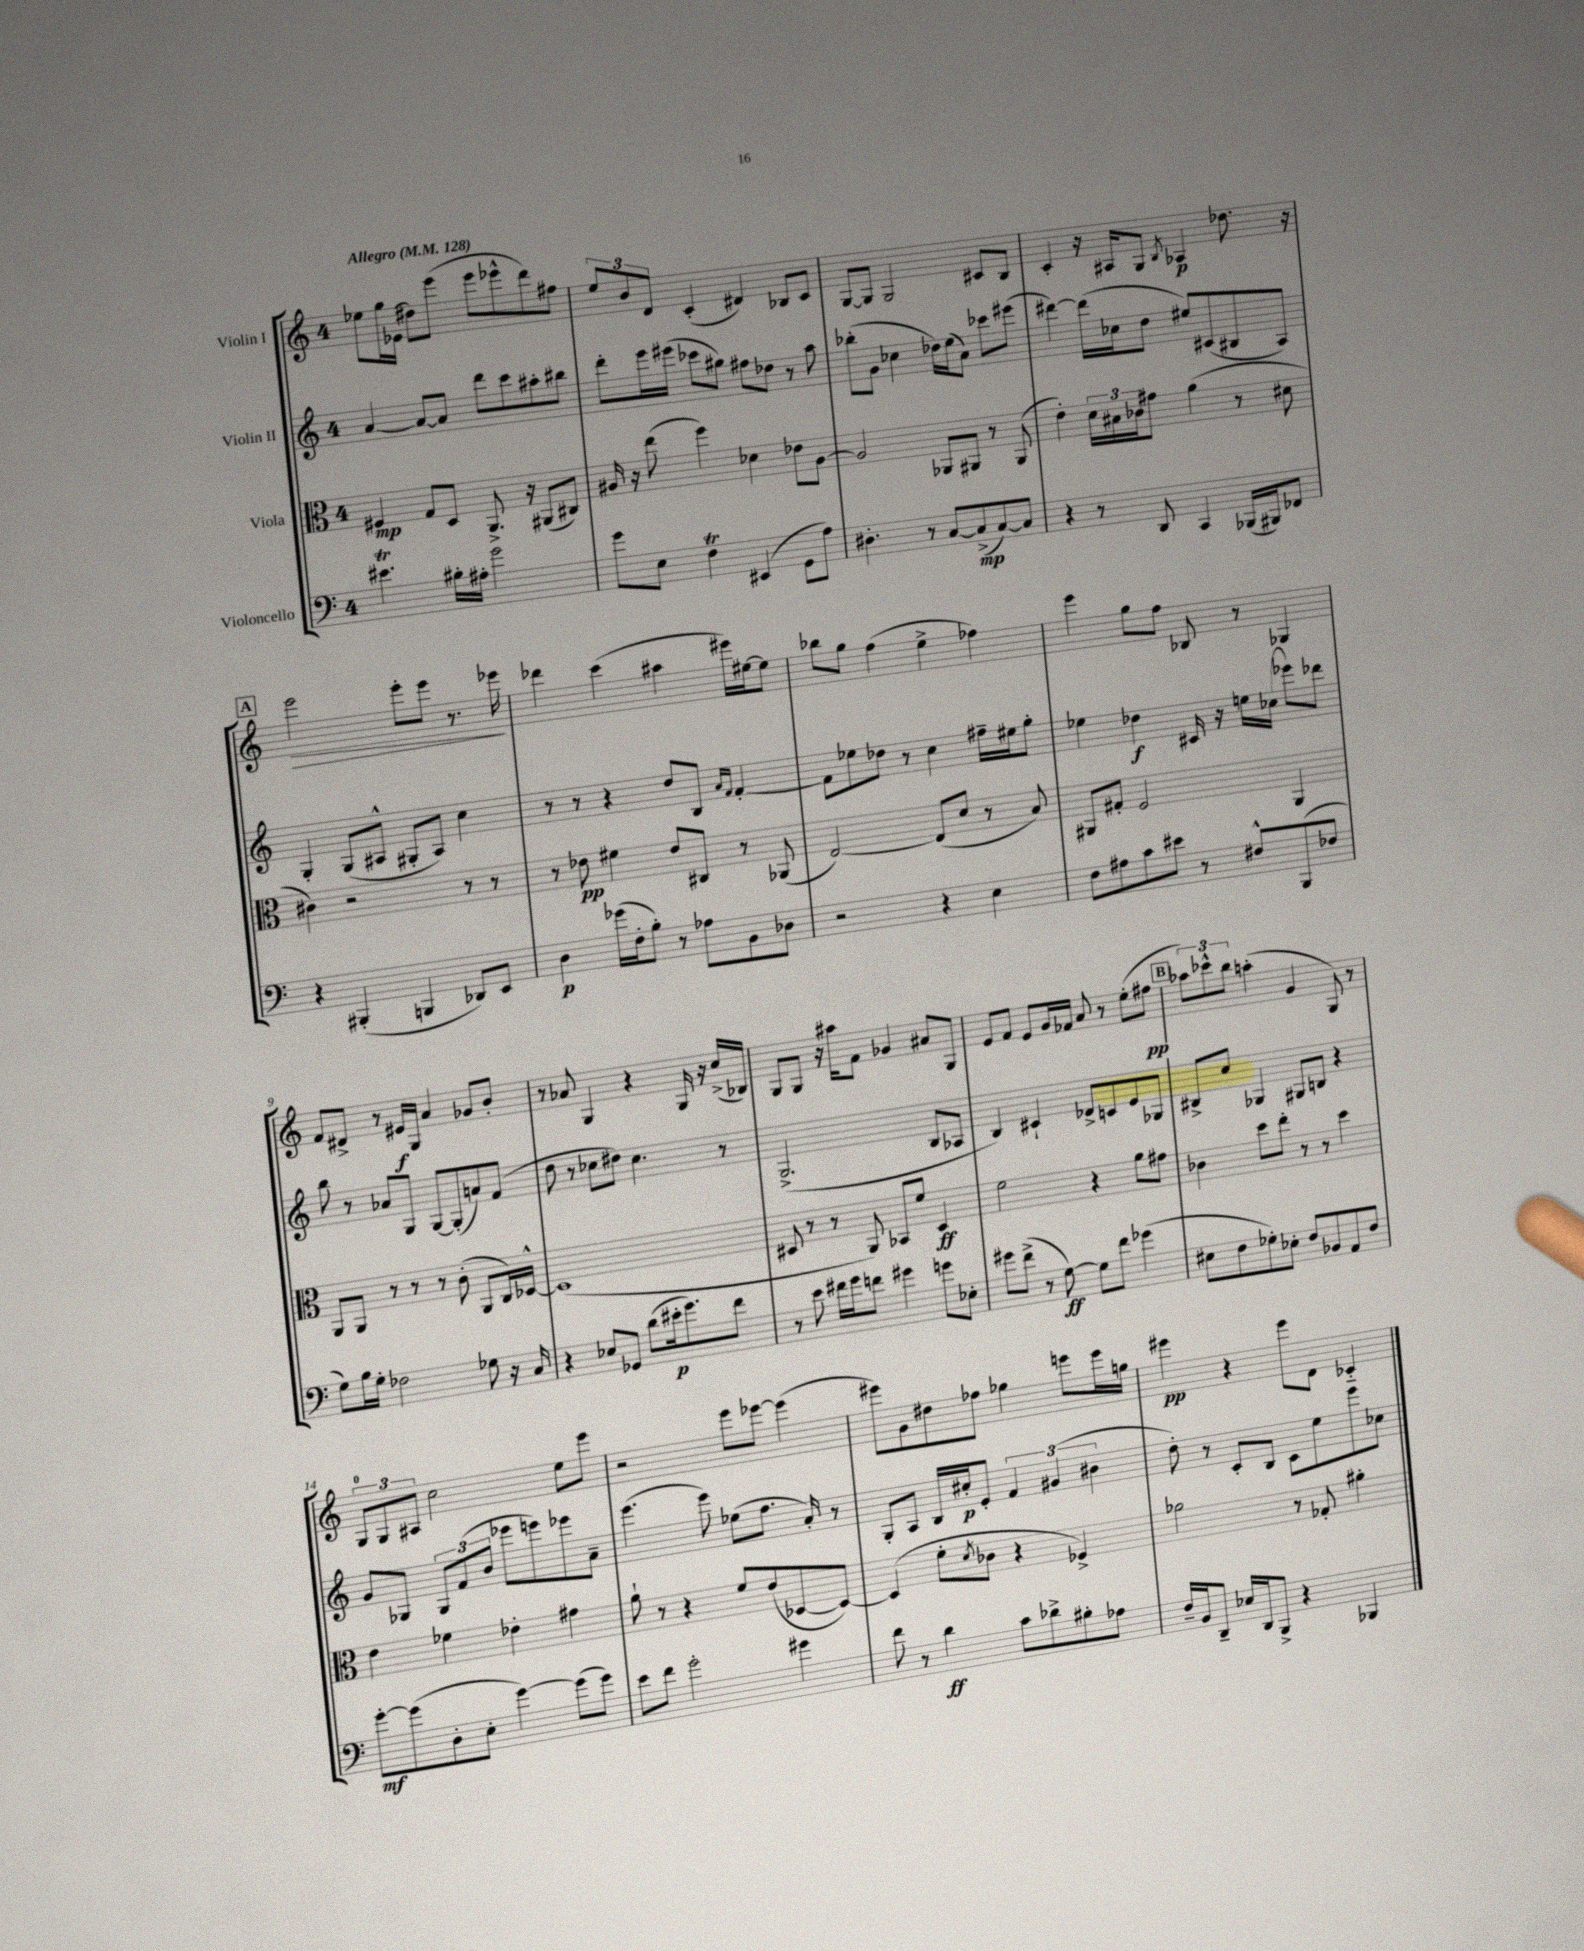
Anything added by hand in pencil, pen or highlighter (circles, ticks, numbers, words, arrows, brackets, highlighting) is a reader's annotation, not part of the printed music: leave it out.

**kern	**kern	**kern	**kern
*staff4	*staff3	*staff2	*staff1
*clefF4	*clefC3	*clefG2	*clefG2
*k[]	*k[]	*k[]	*k[]
*M4/4	*M4/4	*M4/4	*M4/4
*MM128	*MM128	*MM128	*MM128
4.e#	4F#	[4a	8ee-
.	.	.	16gg
.	.	.	(16e-
.	8G	8a_	8dd#)
16B#'	8D	8a]	(8eee
16A#'	.	.	.
2g	8.AA^	8ddd	8eee
.	.	8ccc	8eee-^^
.	16r	.	.
.	(8AA#	8aa#'	8ddd)
.	8C#)	8bb#	8ff#
=	=	=	=
8g	16A#	8ddd'	12ee
.	16r	.	.
.	.	.	12b
8E	(8ee	16eee	.
.	.	.	12d
.	.	(16eee#	.
4F	4ff)	8ccc-	(4c'
.	.	8gg#)	.
(4EE#	4d-	8ff#	4d#)
.	.	8dd-	.
8GG	8e-	8r	8B-
8A)	[8A#	8aa	8c
=	=	=	=
4.D#'	2A#]	(8bb-'	[8G
.	.	8g	8G]
.	.	4cc-	2G
8r	.	.	.
[8C	8AA-	16dd-)	.
.	.	(16ee	.
(8C^]	8AA#	8a)	.
[8C)	8r	8ccc-	8c#
8C]	(8AA#	(8eee#	8B
=	=	=	=
4r	4e')	[4ddd#)	4c'
8r	24d	(16ddd#]	16r
.	24B#	.	.
.	.	16cc-	16A#
.	24c-	.	.
8DD	8g#	8dd	8G
.	.	.	8qB
4CC	(4a	8ee#)	4A-
.	.	(8c#	.
(16BBB-	8r	8B#	8.dd-
16BBB#)	.	.	.
8FF-	8d#	8A)	.
.	.	.	16r
=	=	=	=
4r	4c#)	4G'	2eee
(4BBB#'	2r	(8G	.
.	.	8A#^^	.
4BBB	.	8G#'	8eee'
.	.	8A#)	8eee
8DD-)	8r	4cc	8.r
8EE	8r	.	.
.	.	.	16eee-
=	=	=	=
4D	8r	8r	4ddd-
.	8e-	8r	.
(16g-	4f#	4r	(4ccc
16F'	.	.	.
8B')	.	.	.
8r	8e-	8dd	4aa#
8A-	8C#	8B	.
.	.	16qqa	.
.	.	16qqf	.
8BB	8r	[4f'	16eee#)
.	.	.	[16ee#
8D-	(8AA-	.	8ee#]
=	=	=	=
2r	[2E)	8f]	8bb-
.	.	8ee-	8gg
.	.	8dd-	(4ff
.	.	8r	.
4r	(8E]	4cc	4ee^
.	8d	.	.
4E	8r	16ff#~	4ff-)
.	.	16ee#	.
.	8B)	8gg'	.
=	=	=	=
8F	8AA#	4ee-	4eee
8A#	8G#'	.	.
8c	2F	4dd-	8gg
8e#	.	.	8ff
8r	.	16c#	8B-
.	.	16r	.
8F#^^	.	16ee	8r
.	.	(16cc-	.
(8BBB	4AA#	8eee-)	4G-
8F-	.	8ddd-	.
=	=	=	=
8G)	8AA	8bb	8f
16B	8AA	8r	8d#^
16G'	.	.	.
2F-	8r	8a-	8r
.	8r	8G	16e#
.	.	.	16G
.	8r	[8G	4a
.	(8c'	(8G']	.
8G-	8AA	8a)	8g-
16r	16C)	(8f	8b'
16C	[16D-^^	.	.
=	=	=	=
4r	(1D-]	8dd	8r
.	.	8r	8a-
8E-	.	8cc-	4G
8GG-	.	8dd#)	.
(8d	.	4.cc-	4r
16e#'	.	.	.
8.g)	.	.	.
.	.	.	16G
.	.	.	16r
8f	.	8r	(16cc^
.	.	.	16B-)
=	=	=	=
8r	8D#	(2.G^	8G
8e	8r	.	8G
16f#	8r	.	16r
16g	.	.	16aa#
8f	8AA)	.	8f
4g#	8BB-	.	4g-
.	8f	.	.
8g	4D#	8B	8a#
8E-'	.	8A-	8G
=	=	=	=
8g#	2f	4B)	8e
(8f^	.	.	8f
8r	.	4c#`	8e
[8G)	.	.	16g
.	.	.	16f-
8G]	4r	8d-^	8a
8f	.	8c	8r
(4g-	8a	8e	(8ee'
.	8g#	8G-	8ff#
=	=	=	=
8E#	4c-	8B#^	12aa-)
.	.	.	12ccc-^^
8F	.	8cc	.
.	.	.	12bb
8G-')	8dd	4G-	(4aa'
8E-'	8ee'	.	.
8F	8r	8G#	4g
8BB-	8r	8B	.
8AA	4dd	4r	8G)
8F	.	.	8r
=	=	=	=
[8g'	4e	8g	12G
.	.	.	12G
(8g]	.	8G-	.
.	.	.	12A#
8D'	4f-	12G-	2cc
.	.	(12f	.
8E'	.	.	.
.	.	12b	.
[4g)	4e-'	8eee-	.
.	.	8eee)	.
(8g]	4g#	8eee-	8ee
8g)	.	8a~	8eee
=	=	=	=
8e	8a`	(4.eee	2r
8f	8r	.	.
2g'	4r	.	.
.	.	8eee)	.
.	8f	(8ee-	8eee
.	(8e	8.ff	[8eee-
4g#	[8D-	.	(4eee-]
.	.	16a')	.
.	8D-_)	8r	.
=	=	=	=
8f	(4D-]	8G'	8eee#)
8r	.	8A	8g
4d	8f'	16B	8dd#
.	.	16cc#'	.
.	8qd	.	.
.	8c-	8e'	8ff-
8c	4r	6f	4gg-
8d-^	.	.	.
.	.	(6g#	.
8B#'	4F-^)	.	8eee
.	.	6b#	.
8A-	.	.	16eee
.	.	.	16gg
=	=	=	=
16F~	2a-	8dd')	4eee#
16BB	.	.	.
8DD~	.	8r	.
16E-	.	8c'	4r
16DD	.	.	.
8BBB^	.	8B	.
4r	8r	8c	8eee#
.	8G-'	8ee	8d
4BBB-	4a#'	8eee	4c-'~
.	.	8cc-	.
==	==	==	==
*-	*-	*-	*-
